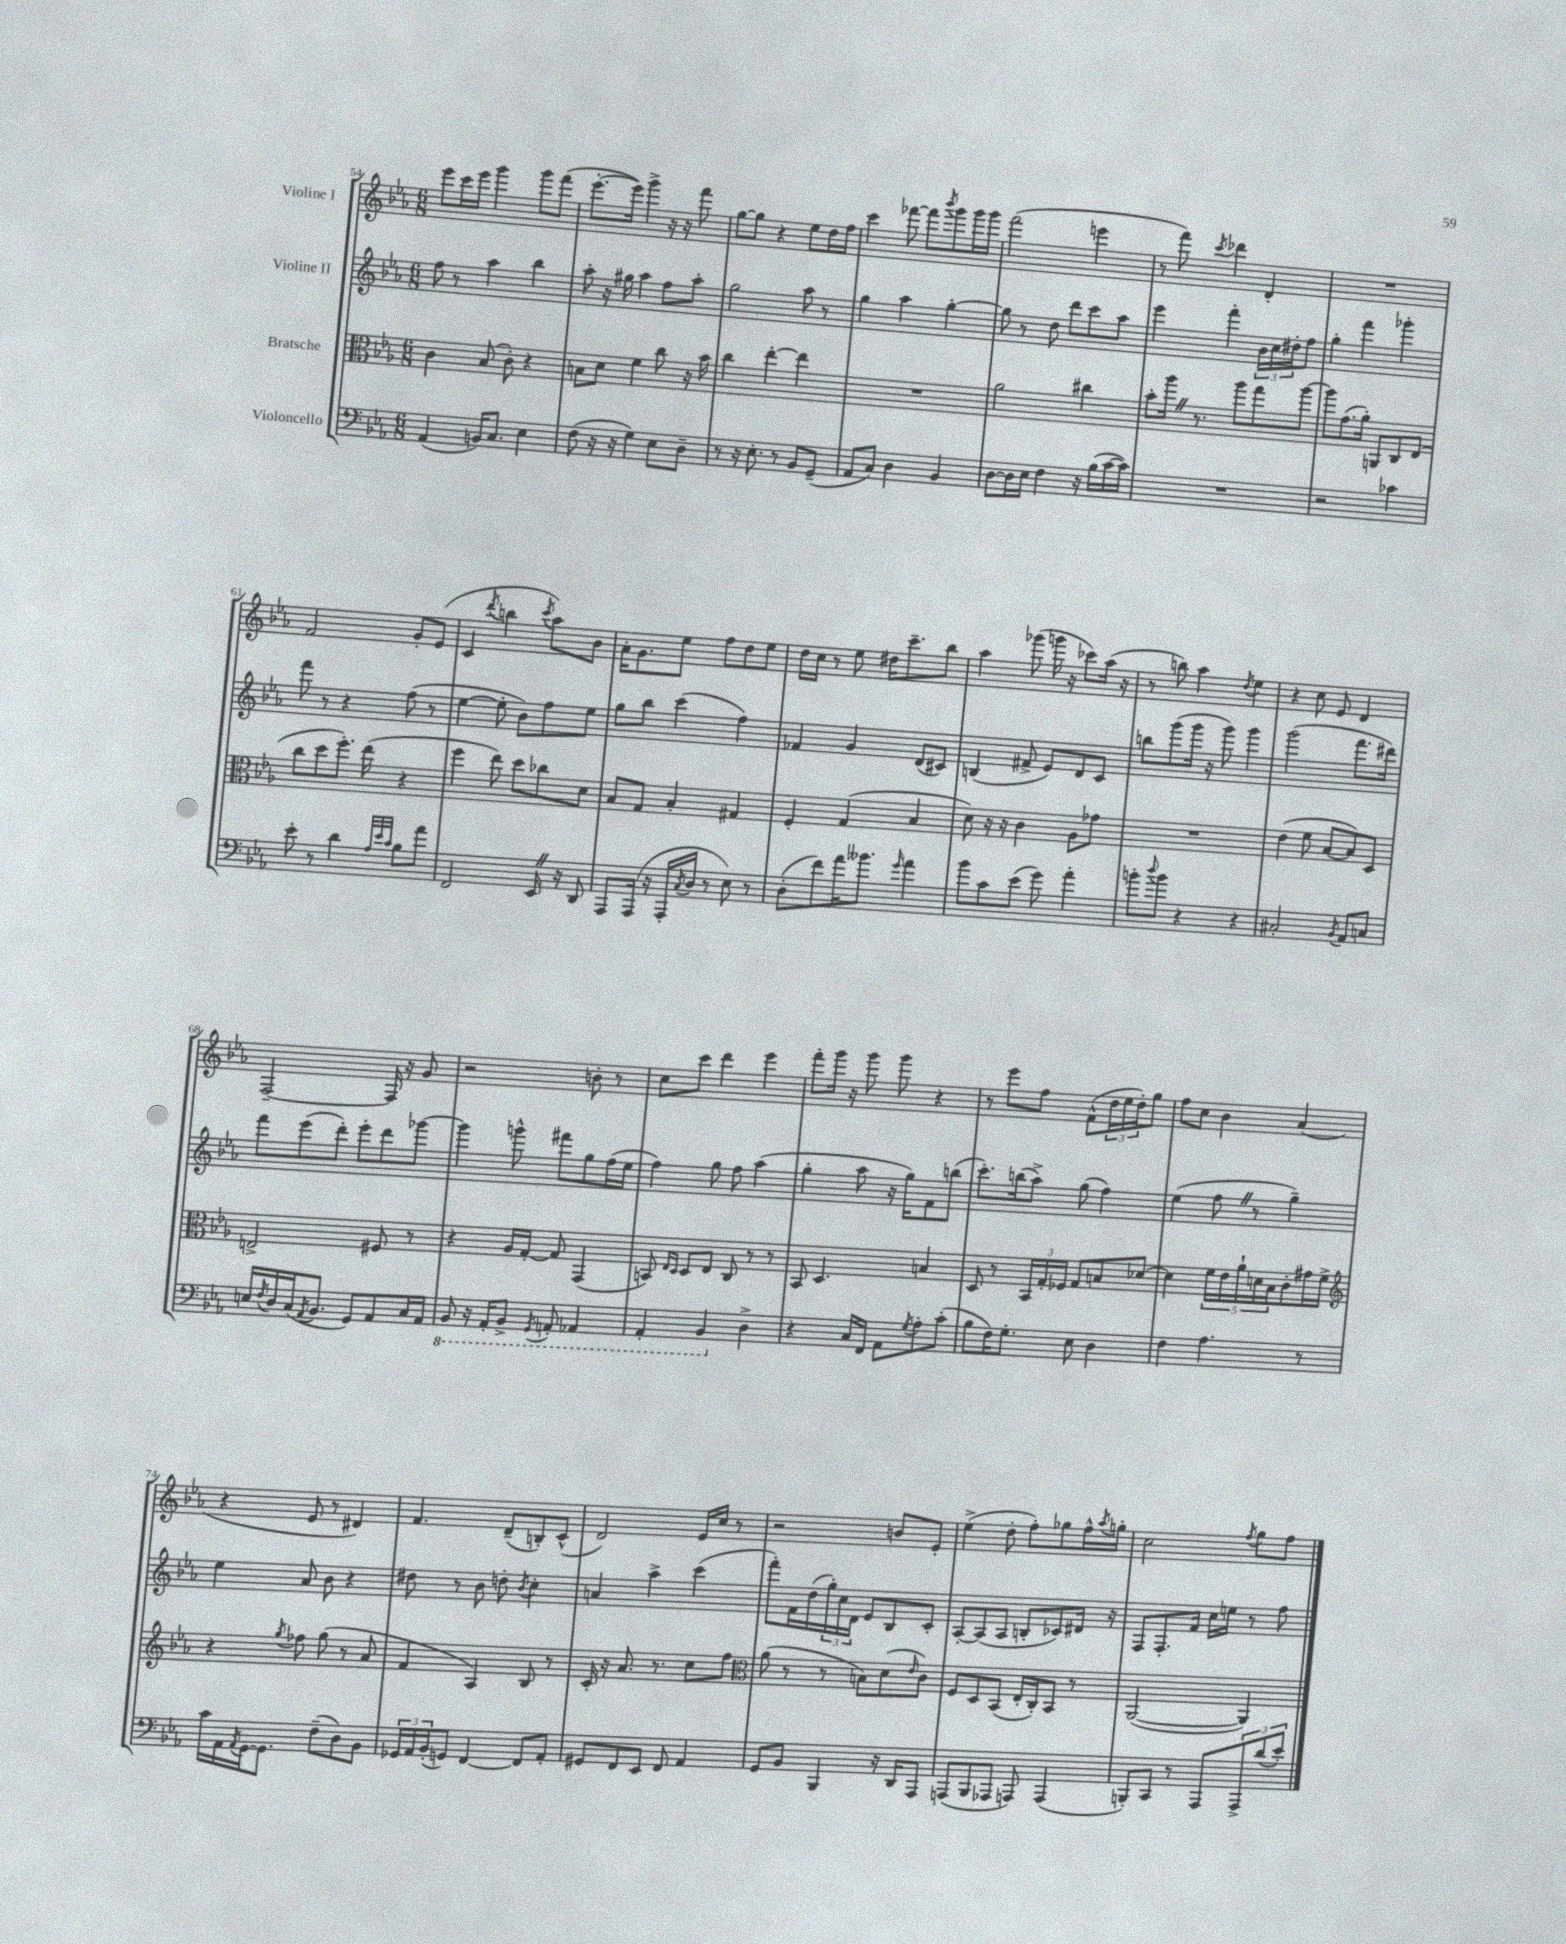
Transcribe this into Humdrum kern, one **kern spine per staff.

**kern	**kern	**kern	**kern
*staff4	*staff3	*staff2	*staff1
*clefF4	*clefC3	*clefG2	*clefG2
*k[b-e-a-]	*k[b-e-a-]	*k[b-e-a-]	*k[b-e-a-]
*M6/8	*M6/8	*M6/8	*M6/8
(4AA-	4c	8ff	8eee-
.	.	8r	16ccc
.	.	.	16eee-
16BB)	(8B-	4aa-	4ggg
8.C	.	.	.
.	8c')	.	.
4E-	4r	4bb-	8ggg
.	.	.	(8fff
=	=	=	=
(8F	8B	8aa-'	[8.eee-'
16r	8d	16r	.
16r	.	16gg#	16eee-])
4G)	4f	4aa-	4ggg^
8E-	8cc	8ff	16r
.	.	.	16r
8D~	16r	8aa-'	8fff
.	16b-	.	.
=	=	=	=
8r	4cc	2gg	[8gg
16r	.	.	8gg]
8.E-'	.	.	.
.	[4ee-'	.	4r
8r	.	.	.
8BB-	4ee-]	8aa-	8ee-
(8GG~	.	8r	16dd
.	.	.	16ff
=	=	=	=
8AA-	2.r	4gg	4ccc
8C)	.	.	.
4D	.	4aa-	[8fff-
.	.	.	8fff-]
.	.	.	8qbbb-
4BB-	.	[4gg'	8ggg
.	.	.	16ggg
.	.	.	16ggg
=	=	=	=
[8D	2a-	8gg]	(2fff
16D]	.	8r	.
16E-	.	.	.
4F	.	8dd	.
.	.	8ddd	.
16r	4cc#	8ccc	4eee
(16B-	.	.	.
[16c	.	8aa-	.
16c])	.	.	.
=	=	=	=
2.r	8b-'	4eee-	8r
.	16aa-	.	8fff)
.	8.r	.	.
.	.	.	8qccc
.	.	4fff'	4ddd-
.	8aa-	.	.
.	8gg	24b-	4d'
.	.	24cc	.
.	.	24dd#'	.
.	[8aa-	8ff	.
=	=	=	=
2r	8aa-]	4gg'	2.r
.	(8.g	.	.
.	.	4fff	.
.	16a-')	.	.
.	8AA	.	.
4c-	8C	4ggg-'	.
.	(8E-	.	.
=	=	=	=
8e-'	8cc	8fff	2f
8r	8dd	8r	.
4d	8.ff')	4r	.
.	(16ee-	.	.
32qqA-	.	.	.
32qqe-	.	.	.
32qqc	.	.	.
8B-	4r	(8ff	8g'
8a-	.	8r	(8e-
=	=	=	=
2FF	4ff	[4ee-	4c
.	.	.	8qddd
.	8ee-)	8ee-']	4bb
.	8dd	8b-)	.
.	.	.	8qccc
16EE-	8cc-	8ff	8aa-)
16r	.	.	.
8DD	8d	8ee-	8b-
=	=	=	=
8AAA-	8B-	8gg	16a-'
.	.	.	8.g
(16AAA-	8G	8bb-	.
16r	.	.	.
16AAA-'	4B-'	(4ccc	8ee-
8qC	.	.	.
16D	.	.	.
8r	.	.	8ff
8E-)	4G#	4ff)	8dd
8r	.	.	8ee-
=	=	=	=
(8D'	4F'	4f-	16dd
.	.	.	16cc
8f)	.	.	8r
16a-	(4G	4g	8ee-
8.b--	.	.	.
.	.	.	16dd#
.	.	.	8.ccc~
16qqg	.	.	.
4a-	4B-	(8d	.
.	.	8c#)	8bb-
=	=	=	=
8b-	8d)	(4B	4aa-
8c	16r	.	.
.	16r	.	.
(8e-	4c	8f#^	(8ggg-
8g)	.	8e-)	16ggg
.	.	.	16r
4a-'	8A-	8d	8ccc-)
.	8g-	8c	(16aa-
.	.	.	16r
=	=	=	=
8b'	2.r	8bb	8r
8qqdd	.	.	.
8b	.	(8ggg	8bb)
4r	.	16ggg	4aa-
.	.	16r	.
.	.	8ggg)	.
.	.	.	8qdd
4r	.	4ggg	4ee-
=	=	=	=
2C#'	(4e-	(2ggg	4r
.	8f	.	8cc
.	[8B-	.	8e-
8qBB-	.	.	.
8AA-	8B-])	8.fff	4d
8C	8D	.	.
.	.	16ddd#)	.
=	=	=	=
16E	2E^	8fff	[2F~
8qF	.	.	.
16D	.	.	.
(16C	.	(8eee-	.
8qAA-	.	.	.
8.BB-	.	.	.
.	.	8ddd')	.
8GG)	.	8eee-'	.
8AA-	8F#	8ddd	16F]
.	.	.	16r
16C	8r	[8ggg-	8g
16AA-	.	.	.
=	=	=	=
8BBB-	4r	4ggg-]	2r
16r	.	.	.
16AAA-'	.	.	.
8BBB-^	16A-	8ggg^^	.
.	[16G'	.	.
8qGGG	.	.	.
8AAA'	8G]	8fff#	.
4AAA-	(4GG	8gg	8b'
.	.	(16ff	8r
.	.	16ee-	.
=	=	=	=
4AAA-'	8BB)	4ff)	8cc
.	16qqE-	.	.
.	16qqD	.	.
.	8D	.	8ccc
4BBB-	8E-	8gg	4ddd
.	8C	8ff	.
4D^	8r	(4aa-	4eee-
.	8r	.	.
=	=	=	=
4r	8BB-	4gg'	8fff'
.	4.D	.	16ggg
.	.	.	16r
16C	.	8aa-	8ggg
16FF	.	.	.
8AA-	.	16r	8ggg
.	.	16gg)	.
8qG	.	.	.
8A-'	4B	8f	4r
(8c'	.	(8bb	.
=	=	=	=
8B-	8D	8.ccc')	8r
16F)	8r	.	8eee-
8.G'	.	(16bb	.
.	24BB-	8aa-^)	8ff
.	24G'	.	.
.	24F-	.	.
8E-	8G	(8gg	(8f^^
4D	8B	4ff)	24dd
.	.	.	24ee-
.	.	.	24dd')
.	[8d-	.	8gg
=	=	=	=
4F	4d-]	(4ee-	8ff
.	.	.	8cc
4.A-	20f	8ff	4b-
.	20e-	.	.
.	20a-`	.	.
.	.	8r	.
.	20d	.	.
.	20B-	.	.
.	8c'	4gg~)	(4a-
8r	16g#	.	.
.	16f^	.	.
=	=	=	=
*	*clefG2	*	*
16c	4r	4ee-	4r
16AA-	.	.	.
8qAA-	.	.	.
[16GG	.	.	.
8.GG]	.	.	.
.	8qgg	.	.
.	8ff-	8a-	8e-
(8F~	(8gg	8b-	8r
8D)	8r	4r	4d#)
8BB-	8a-	.	.
=	=	=	=
24GG-	4f	8dd#	4.f
24AA-	.	.	.
(24BB-'	.	.	.
8GG)	.	8r	.
[4FF	4A-)	8b-	.
.	.	8dd'	(8d~
.	.	8qb-	.
8FF]	8B-	4cc'	8B')
8AA-'	8r	.	(8c^^
=	=	=	=
8GG#	16c'	4a	2d)
.	16r	.	.
8FF	8.a-	.	.
8EE-	.	4aa-^	.
.	8.r	.	.
8FF	.	.	.
4AA-	8cc	(4ccc	16e-
.	.	.	16cc
.	8ff	.	8r
=	=	=	=
*	*clefC3	*	*
8GG	(8a-	8fff')	2r
8BB-	8r	16f	.
.	.	(16dd	.
4BBB-	8r	24gg')	.
.	.	24cc	.
.	.	24d	.
.	8B)	8e-	.
16r	(8d	8B-	8b
16DD	.	.	.
.	16qqe-	.	.
8AAA-	8c)	8c'	8e-'
=	=	=	=
(8AAA	8F	[8A-'	(4ee-^
8BBB-	8D	(8A-]	.
8AAA-	(8BB-	8A-	8dd'
8AAA)	16E-'	8B'	8ff')
.	16C')	.	.
(4AAA	8BB-	8c-)	8gg-
.	8r	16d#	16ff^^
.	.	.	8qaa-
.	.	16r	16gg'
=	=	=	=
8BBB')	([2AA-	8F	2cc
8CC	.	8.F'	.
8r	.	.	.
.	.	16f	.
8AAA-	.	16cc	.
.	.	16ee	.
.	.	.	8qff
12AAA-^	4AA-])	8r	8gg
(12d	.	.	.
.	.	8ff	8ff
12e-')	.	.	.
==	==	==	==
*-	*-	*-	*-
